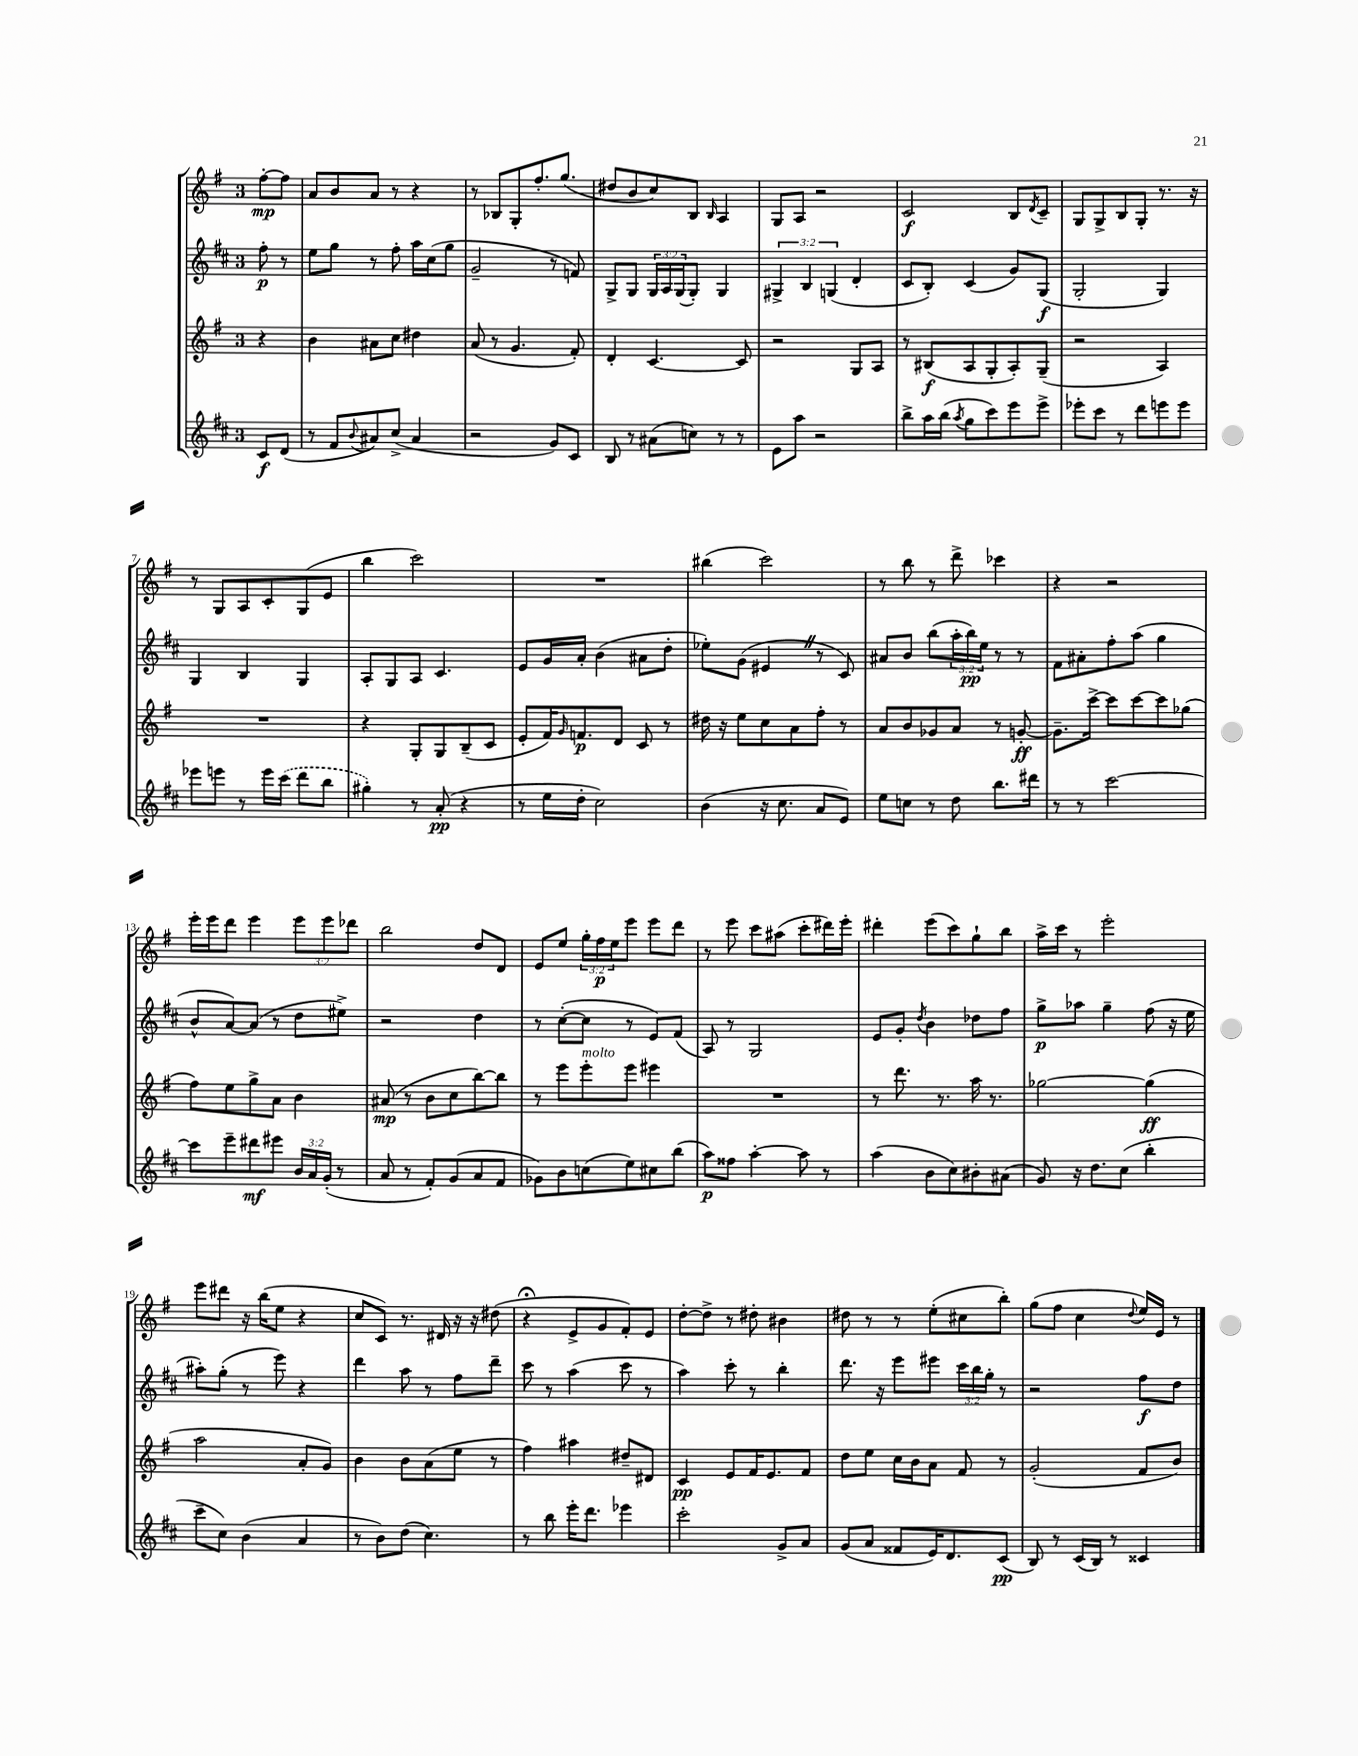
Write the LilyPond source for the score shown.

<<
\new StaffGroup <<
\new Staff = "s0" {
    \clef treble \key g \major \once \override Staff.TimeSignature.style = #'single-digit \time 3/4 \override Staff.TupletNumber.text = #tuplet-number::calc-fraction-text \partial 4
    fis''8~-.\mp fis''8 |
    a'8 b'8 a'8 r8 r4 |
    r8 bes8 g8-. fis''8.-. g''8.( |
    dis''8 b'8 c''8) b8 \grace { b16 } a4 |
    g8 a8 r2 |
    c'2\f b8 \acciaccatura { d'8 } c'8-- |
    g8 g8-> b8 g8-. r8. r16 |
    r8 g8 a8 c'8-. g8( e'8 |
    b''4 c'''2) |
    R2. |
    bis''4( c'''2) |
    r8 b''8 r8 d'''8-> ces'''4 |
    r4 r2 |
    e'''16-. e'''16 d'''8 e'''4 \tuplet 3/2 { e'''8 e'''8 des'''8 } |
    b''2 d''8 d'8 |
    e'8 e''8 \tuplet 3/2 { g''16-. fis''16\p e''16 } e'''8 e'''8 d'''8 |
    r8 e'''8 c'''8 ais''8( c'''8-. dis'''16) e'''16-. |
    dis'''4-. e'''8( c'''8) g''8-! b''8 |
    a''16-> c'''16 r8 e'''2-. |
    e'''8 dis'''8 r16 b''16( e''8 r4 |
    c''8 c'8) r8. dis'16 r16 r16 dis''8( |
    r4\fermata e'8-> g'8 fis'8-.) e'8 |
    d''8~-. d''8-> r8 dis''8-. bis'4 |
    dis''8 r8 r8 e''8-.( cis''8 b''8-.) |
    g''8( fis''8 c''4 \appoggiatura { d''8 } e''16) e'16 r8 \bar "|." |
}
\new Staff = "s1" {
    \clef treble \key d \major \once \override Staff.TimeSignature.style = #'single-digit \time 3/4 \override Staff.TupletNumber.text = #tuplet-number::calc-fraction-text \partial 4
    fis''8-.\p r8 |
    e''8 g''8 r8 fis''8-. a''16 cis''16( g''8 |
    g'2-- r8 f'8) |
    g8-> g8 \tuplet 3/2 { g16 a16 g16( } g8-.) g4 |
    \tuplet 3/2 { gis4-> b4 g4( } d'4-. |
    cis'8 b8-.) cis'4( g'8) g8\f( |
    g2-. g4) |
    g4 b4 g4 |
    a8-. g8 a8 cis'4. |
    e'8 g'16 a'16-. b'4( ais'8 d''8-. |
    ees''8-.) g'8( eis'4 \once \override BreathingSign.text = \markup { \musicglyph "scripts.caesura.straight" } \breathe r8 cis'8) |
    ais'8 b'8 b''8( \tuplet 3/2 { a''16-. b''16\pp) e''16 } r8 r8 |
    fis'8 ais'8-. fis''8-. a''8( g''4 |
    b'8-^ a'8~) a'8( r8 d''8 eis''8->) |
    r2 d''4 |
    r8 cis''8~-.( cis''8 r8 e'8) fis'8( |
    a8) r8 g2 |
    e'8 g'8-. \acciaccatura { d''8 } b'4 des''8 fis''8 |
    g''8->\p aes''8 g''4-- fis''8( r16 e''16 |
    ais''8-.) g''8-.( r8 e'''8) r4 |
    d'''4 a''8 r8 fis''8 d'''8-- |
    cis'''8 r8 a''4( cis'''8 r8 |
    a''4) cis'''8-. r8 b''4-. |
    d'''8. r16 e'''8 eis'''8 \tuplet 3/2 { cis'''16 b''16 g''16-. } r8 |
    r2 fis''8\f d''8 \bar "|." |
}
\new Staff = "s2" {
    \clef treble \key g \major \once \override Staff.TimeSignature.style = #'single-digit \time 3/4 \partial 4
    r4 |
    b'4 ais'8 c''8 dis''4 |
    a'8( r8 g'4. fis'8-.) |
    d'4-. c'4.~ c'8 |
    r2 g8 a8 |
    r8 bis8\f( a8 g8-. a8-.) g8--( |
    r2 a4) |
    R2. |
    r4 g8-. g8 b8--( c'8 |
    e'8-. fis'16) \grace { g'16 } f'8.\p d'8 c'8 r8 |
    dis''16 r16 e''8 c''8 a'8 fis''8-. r8 |
    a'8 b'8 ges'8 a'8 r8 g'8~-.\ff |
    g'8.-- c'''16~-> c'''8 c'''8~ c'''8 ges''8( |
    fis''8) e''8 g''8-> a'8 b'4 |
    ais'8\mp( r8 b'8 c''8 b''8~) b''8 |
    r8 e'''8 e'''8-.^\markup { \italic "molto" } e'''8 eis'''4 |
    R2. |
    r8 d'''8. r8. a''16 r8. |
    ges''2~ ges''4\ff( |
    a''2 a'8-. g'8) |
    b'4 b'8 a'8( e''8 r8 |
    fis''4) ais''4 dis''8-- dis'8 |
    c'4\pp e'8 fis'16 e'8. fis'8 |
    d''8 e''8 c''16 b'16 a'8 fis'8 r8 |
    g'2-.( fis'8 b'8) \bar "|." |
}
\new Staff = "s3" {
    \clef treble \key d \major \once \override Staff.TimeSignature.style = #'single-digit \time 3/4 \override Staff.TupletNumber.text = #tuplet-number::calc-fraction-text \partial 4
    cis'8\f d'8( |
    r8 fis'8 \appoggiatura { b'8 } ais'8) cis''8->( ais'4 |
    r2 g'8) cis'8 |
    b8 r8 ais'8( c''8) r8 r8 |
    e'8 a''8 r2 |
    b''8-> a''16 b''16( \acciaccatura { a''8 } g''8 cis'''8) e'''8 e'''8-> |
    ees'''8-. cis'''8 r8 d'''8 e'''8 e'''8 |
    ees'''8 e'''8 r8 e'''16 \once \slurDashed cis'''16( d'''8 b''8 |
    gis''4-.) r8 a'8-.\pp( r4 |
    r8 e''16 d''16-. cis''2) |
    b'4( r16 cis''8. a'8 e'8) |
    e''8 c''8 r8 d''8 b''8. dis'''16 |
    r8 r8 cis'''2~ |
    cis'''8 e'''8-- dis'''8\mf eis'''8 \tuplet 3/2 { b'16 a'16 g'16-.( } r8 |
    a'8 r8 fis'8-.) g'8( a'8 fis'8 |
    ges'8) b'8 c''8( e''8) cis''8 b''8( |
    a''8\p) fisis''8 a''4~-. a''8 r8 |
    a''4( b'8 cis''8) bis'8-. ais'8( |
    g'8) r16 d''8. cis''8( b''4-. |
    cis'''8-- cis''8) b'4( a'4 |
    r8 b'8) d''8( cis''4.) |
    r8 b''8 e'''16-. d'''8. ees'''4 |
    cis'''2-. g'8-> a'8 |
    g'8( a'8 fisis'8 e'16) d'8. cis'8\pp( |
    b8) r8 cis'16( b16) r8 cisis'4 \bar "|." |
}
>>
>>
